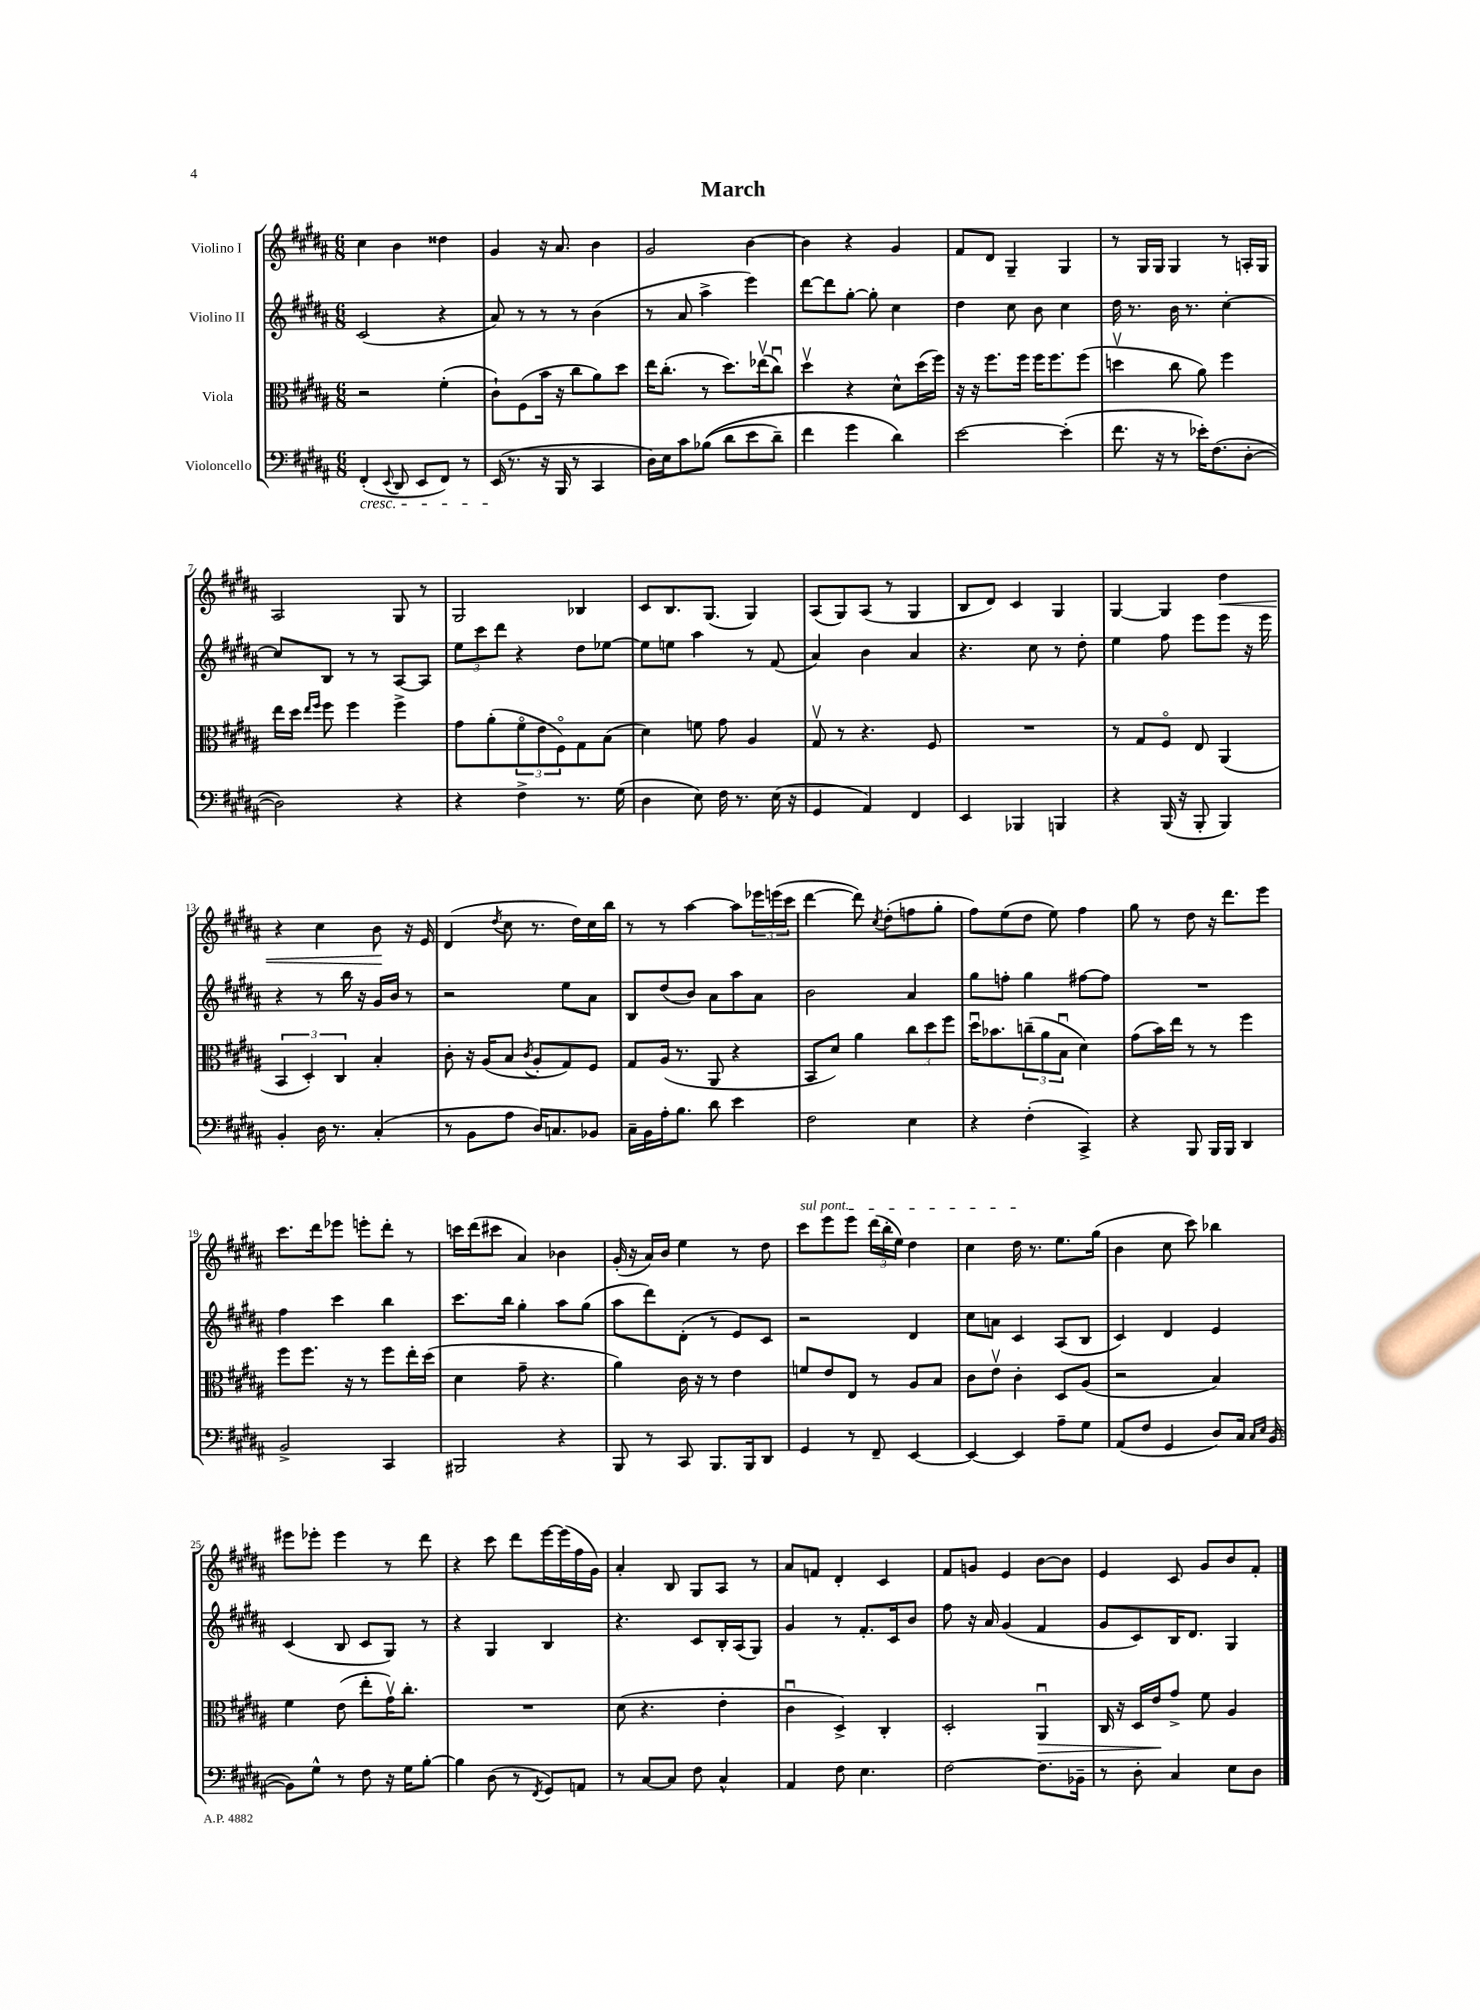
\header { title = "March" }
<<
\new StaffGroup <<
\new Staff = "s0" \with { instrumentName = "Violino I" } {
    \clef treble \key b \major \numericTimeSignature \time 6/8
    cis''4 b'4 disis''4 |
    gis'4 r16 ais'8. b'4 |
    gis'2 b'4~ |
    b'4 r4 gis'4 |
    fis'8 dis'8 gis4-- gis4 |
    r8 gis16 gis16 gis4 r8 a16-. gis16 |
    ais2 gis8 r8 |
    gis2 bes4 |
    cis'8 b8. gis8.( gis4) |
    ais8( gis8) ais8( r8 gis4 |
    b8 dis'8) cis'4 gis4 |
    gis4~ gis4 dis''4\< |
    r4 cis''4 b'8\! r16 e'16 |
    dis'4( \acciaccatura { dis''8 } cis''8 r8. dis''16) cis''16 b''16 |
    r8 r8 ais''4~ ais''8 \tuplet 3/2 { ees'''16 e'''16( cis'''16 } |
    dis'''4~ dis'''8) \acciaccatura { cis''8 } dis''8-.( f''8 gis''8-. |
    fis''8) e''8( dis''8 e''8) fis''4 |
    gis''8 r8 dis''8 r16 dis'''8. e'''8 |
    cis'''8. dis'''16 ees'''8 e'''8-. dis'''8-. r8 |
    c'''16 dis'''16( cis'''8 ais'4) bes'4 |
    gis'16-.( r16 ais'16) b'16 e''4 r8 dis''8 |
    \once \override TextSpanner.bound-details.left.text = \markup { \italic "sul pont." } cis'''8\startTextSpan e'''8 e'''8 \tuplet 3/2 { dis'''16( b''16-. e''16) } dis''4 |
    cis''4 dis''16\stopTextSpan r8. e''8. gis''16( |
    b'4 cis''8 cis'''8) bes''4 |
    eis'''8 ees'''8-. ees'''4 r8 dis'''8 |
    r4 cis'''8 dis'''8 e'''16~ e'''16( fis''16 gis'16) |
    ais'4-. b8 gis8 ais8 r8 |
    ais'8 f'8 dis'4-. cis'4 |
    fis'8 g'8 e'4 b'8~ b'8 |
    e'4 cis'8 gis'8 b'8 fis'8-. \bar "|." |
}
\new Staff = "s1" \with { instrumentName = "Violino II" } {
    \clef treble \key b \major \numericTimeSignature \time 6/8
    cis'2( r4 |
    ais'8) r8 r8 r8 b'4( |
    r8 ais'8 ais''4-> e'''4) |
    dis'''8~ dis'''8 gis''8~-. gis''8-. cis''4 |
    dis''4 cis''8 b'8 cis''4 |
    dis''16 r8. b'16 r8. cis''4~-. |
    cis''8 b8 r8 r8 ais8~ ais8 |
    \tuplet 3/2 { e''8 cis'''8 dis'''8 } r4 dis''8 ees''8~ |
    ees''8 e''8 ais''4 r8 fis'8( |
    ais'4) b'4 ais'4 |
    r4. cis''8 r8 dis''8-. |
    e''4 fis''8 e'''8 e'''8 r16 e'''16 |
    r4 r8 b''16 r16 gis'16 b'16 r8 |
    r2 e''8 ais'8 |
    b8 dis''8( b'8) ais'8 ais''8 ais'8 |
    b'2 ais'4 |
    gis''8 f''8-. gis''4 fis''8~ fis''8 |
    R2. |
    fis''4 cis'''4 b''4 |
    cis'''8. b''16 gis''4-. ais''8 gis''8( |
    ais''8 dis'''8) dis'8-.( r8 e'8) cis'8 |
    r2 dis'4 |
    cis''8 a'8 cis'4 ais8( b8 |
    cis'4) dis'4 e'4 |
    cis'4( b8 cis'8 gis8) r8 |
    r4 gis4 b4 |
    r4. cis'8 b16-. ais16( gis8) |
    gis'4 r8 fis'8.-. cis'16 b'8 |
    fis''8 r16 ais'16 gis'4( fis'4 |
    gis'8 cis'8) b16 dis'8. gis4 \bar "|." |
}
\new Staff = "s2" \with { instrumentName = "Viola" } {
    \clef alto \key b \major \numericTimeSignature \time 6/8
    r2 fis'4-.( |
    cis'8-!) fis8( b'16 r16 cis''8 ais'8) dis''8 |
    e''16 cis''8.-.( r8 dis''8.) ees''16\upbow( cis''8\downbow) |
    dis''4\upbow r4 dis'8-^ dis''16( fis''16) |
    r16 r16 fis''8. fis''16 fis''16 fis''8. fis''8( |
    d''4\upbow cis''8 ais'8) fis''4 |
    e''16 dis''16 \grace { e''16 fis''16 } fis''8 fis''4 fis''4-> |
    gis'8 ais'8-.( \tuplet 3/2 { fis'8\flageolet e'8 fis8\flageolet) } gis8 b8( |
    dis'4) f'8 gis'8 ais4 |
    gis8\upbow r8 r4. fis8 |
    R2. |
    r8 gis8 fis8\flageolet e8 ais,4( |
    \tuplet 3/2 { b,4 dis4-.) cis4 } b4-. |
    cis'8-. r16 ais16( b8 \acciaccatura { cis'8 } ais8-. gis8) fis8 |
    gis8 ais16( r8. ais,8 r4 |
    b,8 dis'8) ais'4 \tuplet 3/2 { cis''8 dis''8 fis''8 } |
    dis''16\downbow bes'8. \tuplet 3/2 { c''8--( ais'8 b8\downbow } dis'4) |
    gis'8( b'16) e''16 r8 r8 fis''4 |
    fis''8 fis''8. r16 r8 fis''8 e''16-. dis''16( |
    dis'4 gis'8-- r4. |
    ais'4) cis'16 r16 r8 e'4 |
    f'8 e'8 e8 r8 ais8 b8 |
    cis'8 e'8\upbow cis'4-. dis8 ais8( |
    r2 b4) |
    fis'4 e'8( e''8-. gis'16\upbow) cis''8.-. |
    R2. |
    dis'8( r4. e'4-. |
    cis'4\downbow dis4->) cis4-. |
    dis2-. ais,4\downbow\> |
    cis16 r16 dis16 e'16\! gis'8-> fis'8 ais4 \bar "|." |
}
\new Staff = "s3" \with { instrumentName = "Violoncello" } {
    \clef bass \key b \major \numericTimeSignature \time 6/8
    fis,4-.\cresc( \appoggiatura { e,8 } dis,8 e,8 fis,8) r8 |
    e,16\!( r8. r16 b,,16 r8 cis,4 |
    dis16) e16 cis'8 bes8(\( dis'8 e'8 dis'8--) |
    fis'4 gis'4 dis'4\) |
    e'2~ e'4-.( |
    fis'8. r16 r8 ees'16-.) fis8.( dis8~-. |
    dis2) r4 |
    r4 fis4-> r8. gis16( |
    dis4 e8) fis16 r8. e16( r16 |
    gis,4 ais,4) fis,4 |
    e,4 bes,,4 b,,4 |
    r4 b,,16( r16 b,,8-. b,,4) |
    b,4-. dis16 r8. cis4-.( |
    r8 b,8 ais8 dis16) c8. bes,8 |
    cis16-- b,16 ais16-. b8. dis'8 e'4 |
    fis2 e4 |
    r4 fis4-.( cis,4->) |
    r4 b,,8 b,,16 b,,16 dis,4 |
    b,2-> cis,4 |
    bis,,2 r4 |
    b,,8 r8 cis,8 b,,8. b,,16 dis,8 |
    gis,4 r8 fis,8-- e,4~ |
    e,4~ e,4 ais8-- gis8 |
    ais,8( fis8 gis,4 dis8) cis16 \grace { cis16 e16 } b,16~( |
    b,8) gis8-^ r8 fis8 r16 gis16 b8~-. |
    b4 dis8( r8 \acciaccatura { fis,8 } gis,8) a,8 |
    r8 cis8~ cis8 fis8 cis4-^ |
    ais,4 fis8 e4. |
    fis2~ fis8. bes,16-- |
    r8 dis8-. cis4 e8 dis8 \bar "|." |
}
>>
>>
